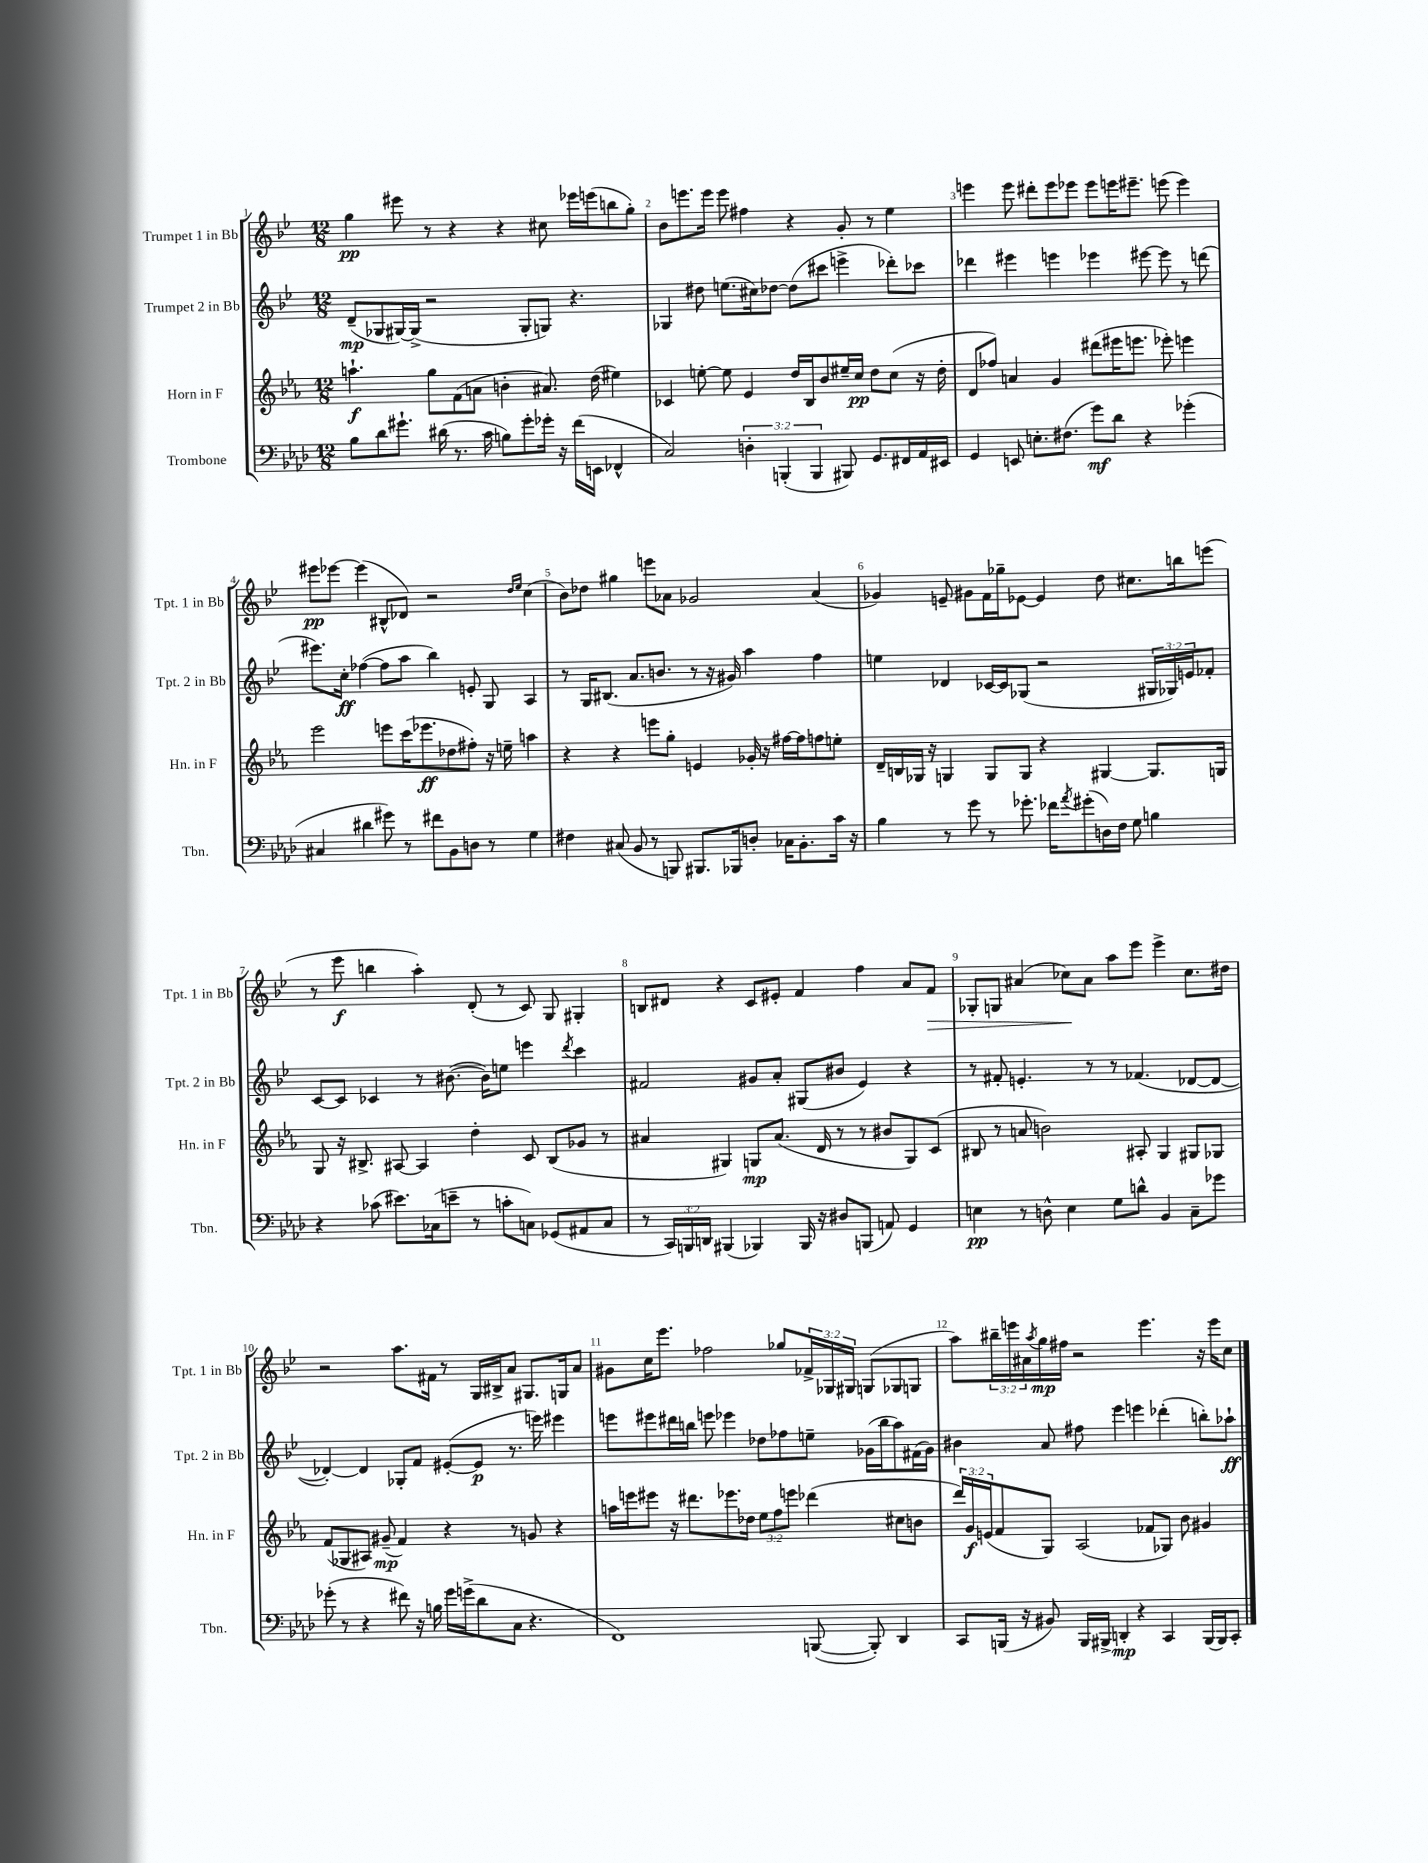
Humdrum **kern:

**kern	**kern	**kern	**kern
*staff4	*staff3	*staff2	*staff1
*clefF4	*clefG2	*clefG2	*clefG2
*k[b-e-a-d-]	*k[b-e-a-]	*k[b-e-]	*k[b-e-]
*M12/8	*M12/8	*M12/8	*M12/8
8B-	4.aa`	(8d~	4gg
8d-	.	8G-	.
8.g#`	.	[16G#)	8eee#
.	.	(16G#^]	.
.	8gg	2r	8r
(16d#	.	.	.
8.r	(8f	.	4r
.	8a	.	.
16c	.	.	.
8B)	4b'	.	4r
8g#'	.	8G#'	.
16g-'	8.a#)	8G)	8cc#
16r	.	.	.
(16f	.	4.r	16eee-
16EE	(16dd	.	(16eee
4FF-^^	4ee#)	.	8bb
.	.	.	8gg')
=	=	=	=
2C)	4c-	4G-	8b-
.	.	.	8.eee
.	[8ee'	8dd#	.
.	.	.	16eee
.	8ee]	(8.ee	8eee
6D'	4e-	.	4ff#
.	.	16cc#)	.
.	.	[8dd-	.
(6BBB'	.	.	.
.	16dd	(8dd-]	4r
.	16B-	.	.
6BBB	.	.	.
.	8b-	8ccc#	.
8BBB#)	16ee#~	4eee^	8g'
.	16cc	.	.
8.GG	8dd	.	8r
.	(8cc	8ddd-')	4ee-
16FF#	.	.	.
16AA-	16r	8ccc-	.
16EE#	16dd'	.	.
=	=	=	=
4GG	8d	4ddd-	4eee
.	8ff-)	.	.
8EE	4a	4eee#	8eee
8.E'	.	.	8ddd#'
.	4g	4eee	8eee
(8.F#	.	.	.
.	.	.	8eee-
8g)	(8ddd#	4eee-	8eee-
8d-	16eee#	.	16eee
.	8.eee	.	8.eee#~
4r	.	[8eee#	.
.	8eee-')	8eee#]	(8eee
(4g-'	4eee	8r	4eee)
.	.	(8ddd	.
=	=	=	=
4C#	2eee-	8.eee#)	8eee#
.	.	.	[8eee-
.	.	16cc'	.
4d#	.	([4ff-	(4eee-]
8g#)	8eee	8ff-]	8B#^^
8r	(16ccc	8aa	8d-)
.	8.eee-	.	.
8f#	.	4bb-)	2r
8BB-	8dd-	.	.
8D	8ff#')	8e'	.
8r	16r	8G	.
.	16ee~	.	.
.	.	.	16qqdd
.	.	.	16qqee-
4G	4aa	4A	(4cc
=	=	=	=
4F#	4r	8r	8b-)
.	.	16G	8dd-
.	.	(8.B#	.
(8C#	4r	.	4gg#
8BB-	.	8.a	.
8r	8eee	.	8eee
.	.	8.b	.
8BBB)	8gg'	.	8a-
8.BBB#	4e	8r	2g-
.	.	16r	.
16BBB-	.	16g#)	.
8D'	16g-'	4aa	.
.	16r	.	.
16C-	[16ff#	.	.
8.BB-'	16ff#]	.	.
.	8ff	4ff	(4a-
16c	8ee'	.	.
16r	.	.	.
=	=	=	=
4B-	16d~	4ee	4g-)
.	16B	.	.
.	16G-	.	.
.	16r	.	.
8r	4G	4d-	8e~
8g	.	.	8g#
8r	8G	[16c-	16f
.	.	16c-]	16gg-~
8.g-'	8G	(8G-	[8e-
.	4r	2r	4e-]
16f-	.	.	.
8qa-	.	.	.
(8g#'	.	.	.
16D)	[4G#	.	8dd
16F	.	.	.
8G	.	.	8.cc#
4B	8.G#]	24G#	.
.	.	24G-)	.
.	.	.	16bb
.	.	24e	.
.	.	8f-'	(8eee
.	16G	.	.
=	=	=	=
4r	8G	[8c	8r
.	16r	8c]	8eee-
.	8.B#^	.	.
(8c-	.	4c-	4bb
8.e#)	[8A#	.	.
.	4A#]	8r	4aa')
(16C-	.	.	.
8e~	.	([8.b#	.
8r	4dd'	.	(8d'
.	.	16b#])	.
8c'	.	8ee	8r
8C)	8c	4eee	8c)
(8GG-	(8B#	.	8G
.	.	8qddd	.
8AA#	8g-	4ccc	4G#'
8C	8r	.	.
=	=	=	=
8r	4a#	2f#	8B
24CC)	.	.	8d#
24BBB	.	.	.
24DD	.	.	.
(4BBB#	4G#)	.	4r
4BBB-)	8G	8g#	8c
.	(8.a#	8a'	8e#'
16BBB-	.	(8G#	4f
16r	16d	.	.
8D#	8r	8b#	.
(8BBB	8r	4e-)	4ff
8AA)	8b#	.	.
4GG	8G)	4r	8a
.	(8c	.	8f
=	=	=	=
4E	8B#	8r	8G-'
.	8r	8f#'	8G
8r	8a	4.e'	(4a#
8D^^	2b)	.	.
4E	.	.	8cc-)
.	.	8r	8a#
8G	.	8r	8aa
8d^^	8A#'	(4.f-	8eee-
4BB-	4G	.	4eee-^
8C~	8G#	[8d-	8.cc-
8g-	8G-	8d-_	.
.	.	.	16dd#
=	=	=	=
(8g-'	(8f	4d-'_)	2r
8r	8G-	.	.
4r	8A#)	4d-]	.
.	(8g#~	.	.
8f#)	4f)	8G-'	8.aa
16r	.	8f	.
16B	.	.	16f#
16g-	4r	([8e#'	8r
(16g^	.	.	.
8d-	.	8e#]	16G
.	.	.	16B#^
8C	8r	8.r	8a
4.r	8g	.	8.G#
.	.	16eee)	.
.	4r	4eee#	.
.	.	.	16G
.	.	.	8a
=	=	=	=
1FF)	16aa	8eee	8g#
.	16eee	.	.
.	8eee#	8eee#	16cc
.	.	.	8.eee-
.	16r	16ddd#	.
.	8.ddd#	16bb	.
.	.	8eee	2ff-
.	8.eee-	4eee-	.
.	16dd-	.	.
.	12ee-	8dd-	.
.	12ff	.	.
.	.	8ff-	8gg-
.	12eee	.	.
([8BBB	(4ddd-	8ee~	24f-^
.	.	.	24G-
.	.	.	24G#
8BBB'])	.	(16g-	(8G
.	.	16bb	.
4DD-	8cc#	8aa)	8G-
.	8b	(16f#	8G
.	.	16g-)	.
=	=	=	=
8CC	24ddd)	4b#	8aa)
.	24g	.	.
.	(24e	.	.
(16BBB	8f	.	24bb#~
.	.	.	24eee
16r	.	.	.
.	.	.	24a#
.	.	.	8qaa
8BB#)	8G)	8a	16gg
.	.	.	16ff#
16BBB	(2A-	8ff#	2r
16BBB#^	.	.	.
4DD'	.	4eee-	.
4r	.	4eee	.
.	8f-	.	4.eee
4CC	8G-)	(4ddd-'	.
.	8b-	.	.
(16BBB#	4g#	8bb')	16r
16BBB#)	.	.	16eee
8CC'	.	8aa-`	8cc
==	==	==	==
*-	*-	*-	*-
